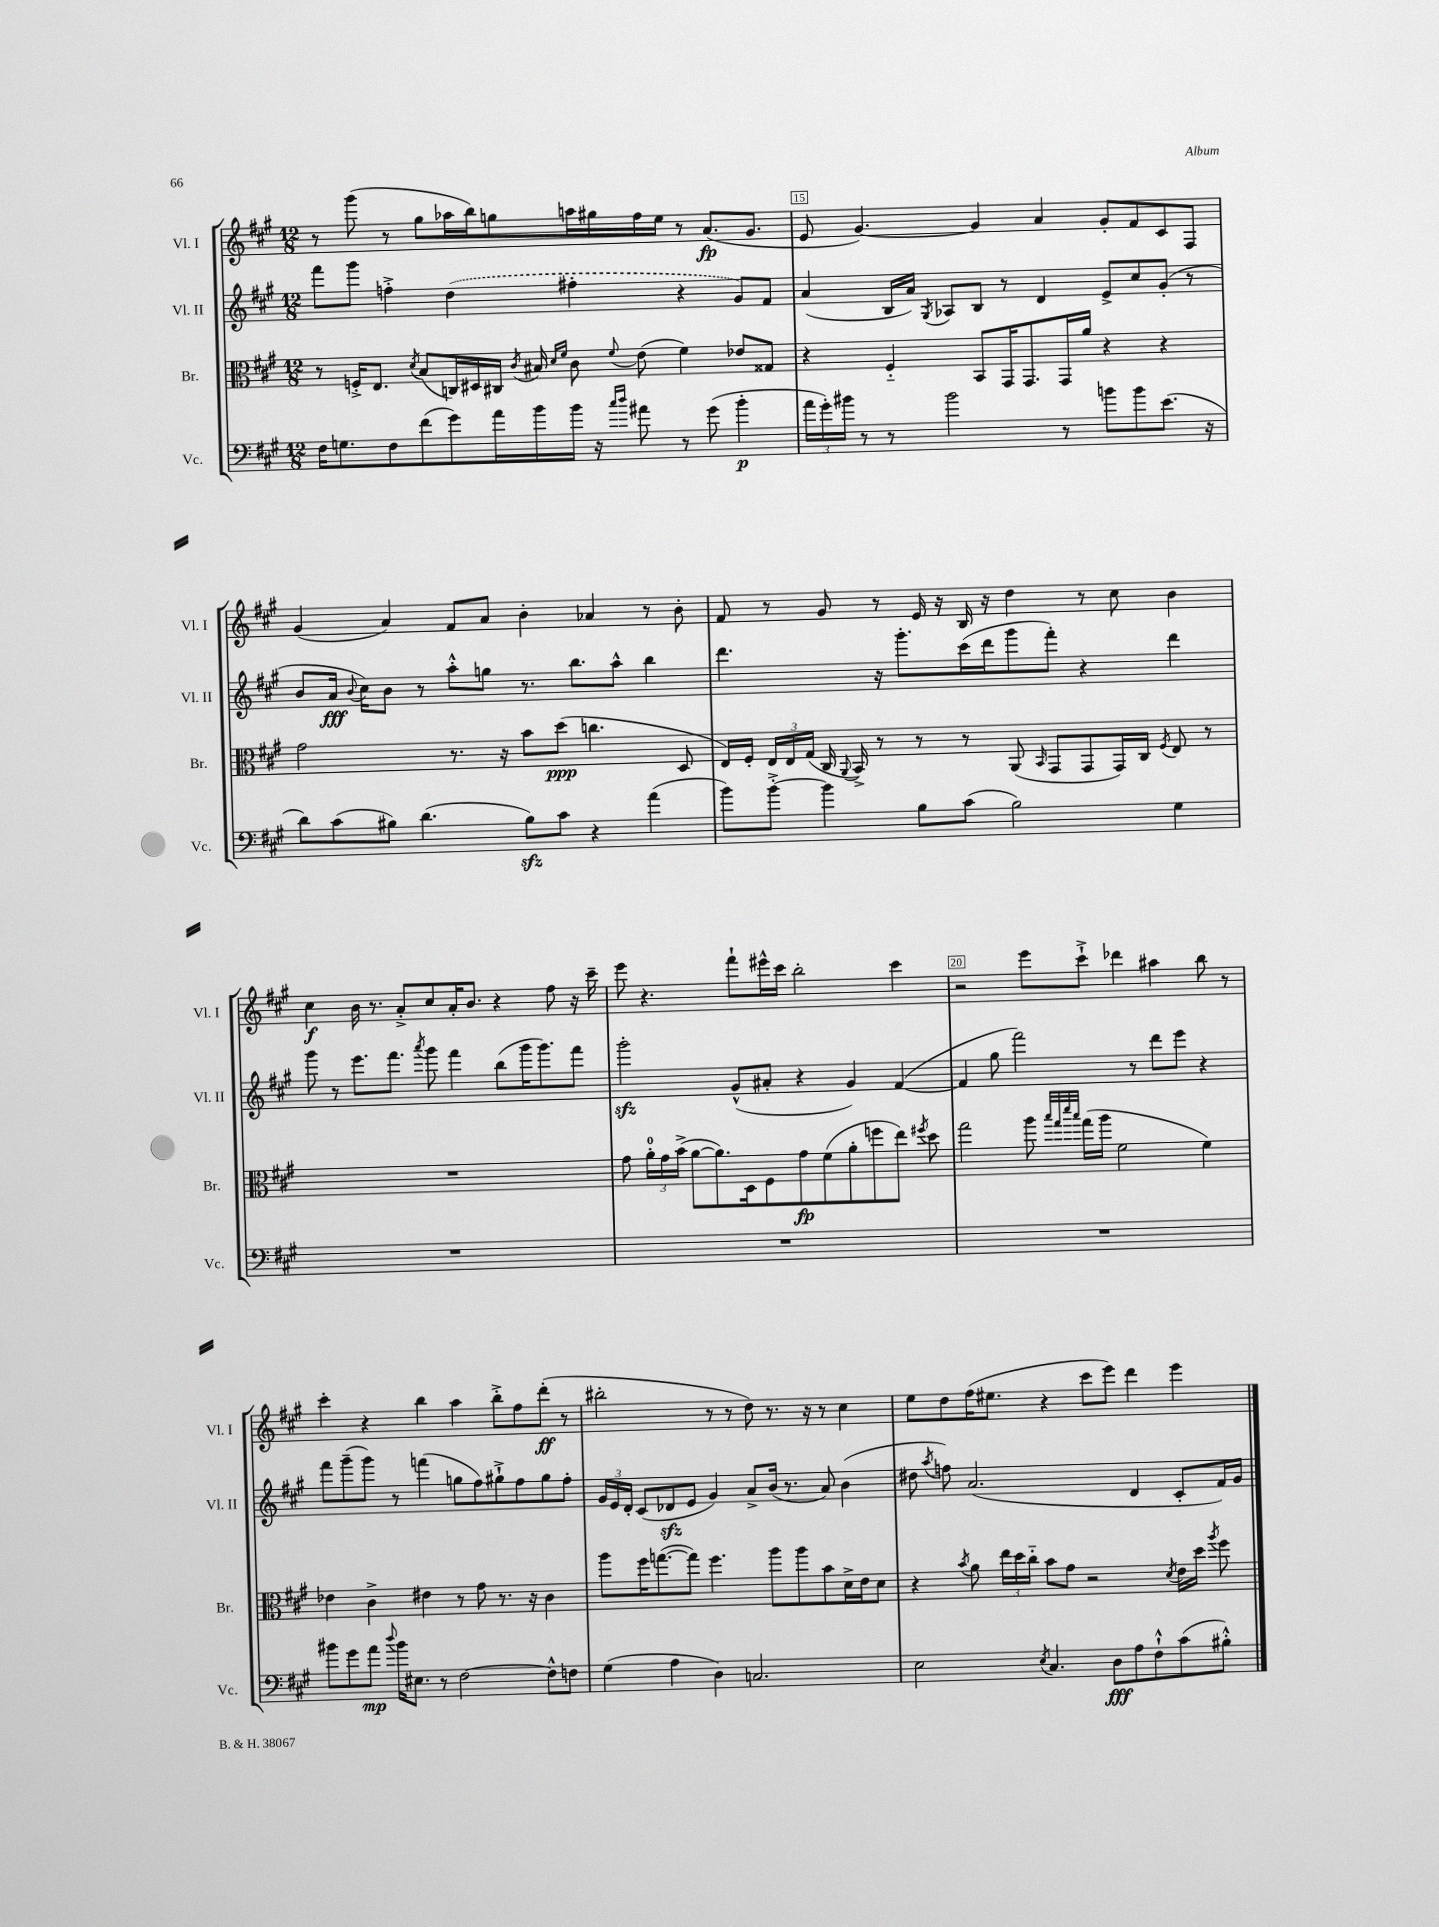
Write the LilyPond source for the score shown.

<<
\new StaffGroup <<
\new Staff = "s0" \with { instrumentName = "Vl. I" shortInstrumentName = "Vl. I" } {
    \clef treble \key a \major \numericTimeSignature \time 12/8
    \autoBeamOff r8 gis'''8( r8 gis''8[ aes''16 b''16) g''8 a''16 gis''16 fis''16 e''16] r8 a'8.[\fp( gis'8.] |
    e'8 gis'4.~) gis'4 a'4 gis'8[-. fis'8 cis'8 fis8] |
    gis'4( a'4) fis'8[ a'8] b'4-. aes'4 r8 b'8-. |
    fis'8 r8 gis'8 r8 e'16 r16 b16 r16 d''4 r8 cis''8 b'4 |
    cis''4\f b'16 r8. a'8[-.-> cis''8 a'16-. b'8.] r4 fis''8 r16 cis'''16-- |
    e'''8 r4. fis'''8[-! eis'''16-^ cis'''16] b''2-. cis'''4 |
    r2 e'''8[ cis'''8]-!-> des'''4 ais''4 b''8 r8 |
    cis'''4-. r4 b''4 a''4 b''8[-.-> fis''8 d'''8]-.\ff( r8 |
    bis''2-. r8 r8 d''8) r8. r16 r8 cis''4 |
    e''8[ d''8 fis''16( eis''8.] r4 cis'''8[ e'''8]) d'''4 e'''4 \bar "|." |
}
\new Staff = "s1" \with { instrumentName = "Vl. II" shortInstrumentName = "Vl. II" } {
    \clef treble \key a \major \numericTimeSignature \time 12/8
    \autoBeamOff fis'''8[ gis'''8] f''4-.-> \once \slurDashed d''4( fis''4-. r4 gis'8[) fis'8] |
    a'4( b16[ a'16]) \acciaccatura { gis8 } aes8[ b8] r8 d'4 e'8[-> cis''8 gis'8]-.( r8 |
    b'8[ a'16]\fff \appoggiatura { b'8 } cis''16[) b'8] r8 a''8[-.-^ g''8] r8. b''8.[ a''8]-^ b''4 |
    d'''4. r16 gis'''8.[-. cis'''16( d'''16 gis'''8 fis'''8]-.) r4 d'''4 |
    gis'''8 r8 e'''8.[ fis'''8.] \acciaccatura { a'''8 } gis'''8 fis'''4 b''8[( gis'''16 gis'''8.) fis'''8] |
    gis'''2-.\sfz gis'8[-^( ais'8]-. r4 gis'4) fis'4~( |
    fis'4 gis''8 fis'''2) r8 d'''8[ e'''8] r4 |
    fis'''8[ gis'''8--( gis'''8]) r8 f'''4( g''8[ fis''8) gis''8-!-> fis''8 gis''8 fis''8]-. |
    \tuplet 3/2 { gis'16[ e'16 d'16]-. } cis'8[( des'8\sfz e'8] gis'4) a'8[-> b'16]( r8. a'8) b'4( |
    dis''8 \acciaccatura { a''8 } f''8) a'2.( d'4 cis'8[-. fis'16) gis'16] \bar "|." |
}
\new Staff = "s2" \with { instrumentName = "Br." shortInstrumentName = "Br." } {
    \clef alto \key a \major \numericTimeSignature \time 12/8
    \autoBeamOff r8 f16[-.-> e8.] \acciaccatura { d'8 } b8[( c16) dis16 cis16] \acciaccatura { cis'8 } bis16 \grace { d'16[ fis'16] } cis'8 \appoggiatura { fis'8 } e'8( fis'4) ees'8[ gisis8] |
    r4 fis4-_ b,8[ gis,16 gis,8. gis,16 a'16] r4 r4 |
    gis'2 r8. r16 b'8[ d''8]\ppp( c''4. d8 |
    e16[) fis16]-. \tuplet 3/2 { e16[ e16 gis16]( } cis16 \appoggiatura { a,8 } b,16->) r8 r8 r8 a,8( \grace { b,16 } gis,8[ gis,8 gis,16) cis16] \acciaccatura { fis8 } e8 r8 |
    R1. |
    gis'8 \tuplet 3/2 { a'16[-0-. gis'16 b'16]->( } a'8[~ a'8.) d16 fis8 gis'8\fp fis'8( a'8-. f''8 e''8]) \acciaccatura { fis''8 } d''8 |
    gis''2 a''8 \grace { b''32[ gis''32 d'''32 b''32] } gis''16[( a''16] fis'2 fis'4) |
    ees'4 cis'4-> eis'4 r8 gis'8 r8. r16 cis'4 |
    a''8[ fis''16 g''8.~( g''8]) fis''4. a''8[ a''8 b'8 d'16-> e'16 d'8] |
    r4 \acciaccatura { b'8 } a'8 \tuplet 3/2 { e''16[ d''16 cis''16]-_ } b'8[ gis'8] r2 \acciaccatura { d'8 } e'16[ d''16] \acciaccatura { a''8 } fis''8 \bar "|." |
}
\new Staff = "s3" \with { instrumentName = "Vc." shortInstrumentName = "Vc." } {
    \clef bass \key a \major \numericTimeSignature \time 12/8
    \autoBeamOff fis16[ g8. fis8 fis'8( gis'8) a'16 b'16 b'16] r16 \grace { cis''16[ d''16] } ais'8 r8 gis'8( b'4-.\p |
    \tuplet 3/2 { a'16[ gis'16-.) bis'16] } r8 r8 bis'2 r8 b'8[ b'8 e'8.]( r16 |
    d'8[) cis'8( bis8]) d'4.( bis8[\sfz) cis'8] r4 a'4( |
    b'8[) b'8]~-.-> b'4 b8[ cis'8]( b2) gis4 |
    R1. |
    R1. |
    R1. |
    bis'8[ gis'8 a'8]\mp \appoggiatura { d''8 } bis'16[ eis8.] r8 fis2~ fis8[-^ f8] |
    gis4( a4 d4) c2. |
    e2 \acciaccatura { e8 } cis4. d8[\fff a8 fis8-!-^ cis'8( bis8]-.-^) \bar "|." |
}
>>
>>
\layout { \context { \Score currentBarNumber = #14 \override BarNumber.break-visibility = ##(#f #t #t) barNumberVisibility = #(every-nth-bar-number-visible 5) \override BarNumber.stencil = #(make-stencil-boxer 0.1 0.3 ly:text-interface::print) } }
